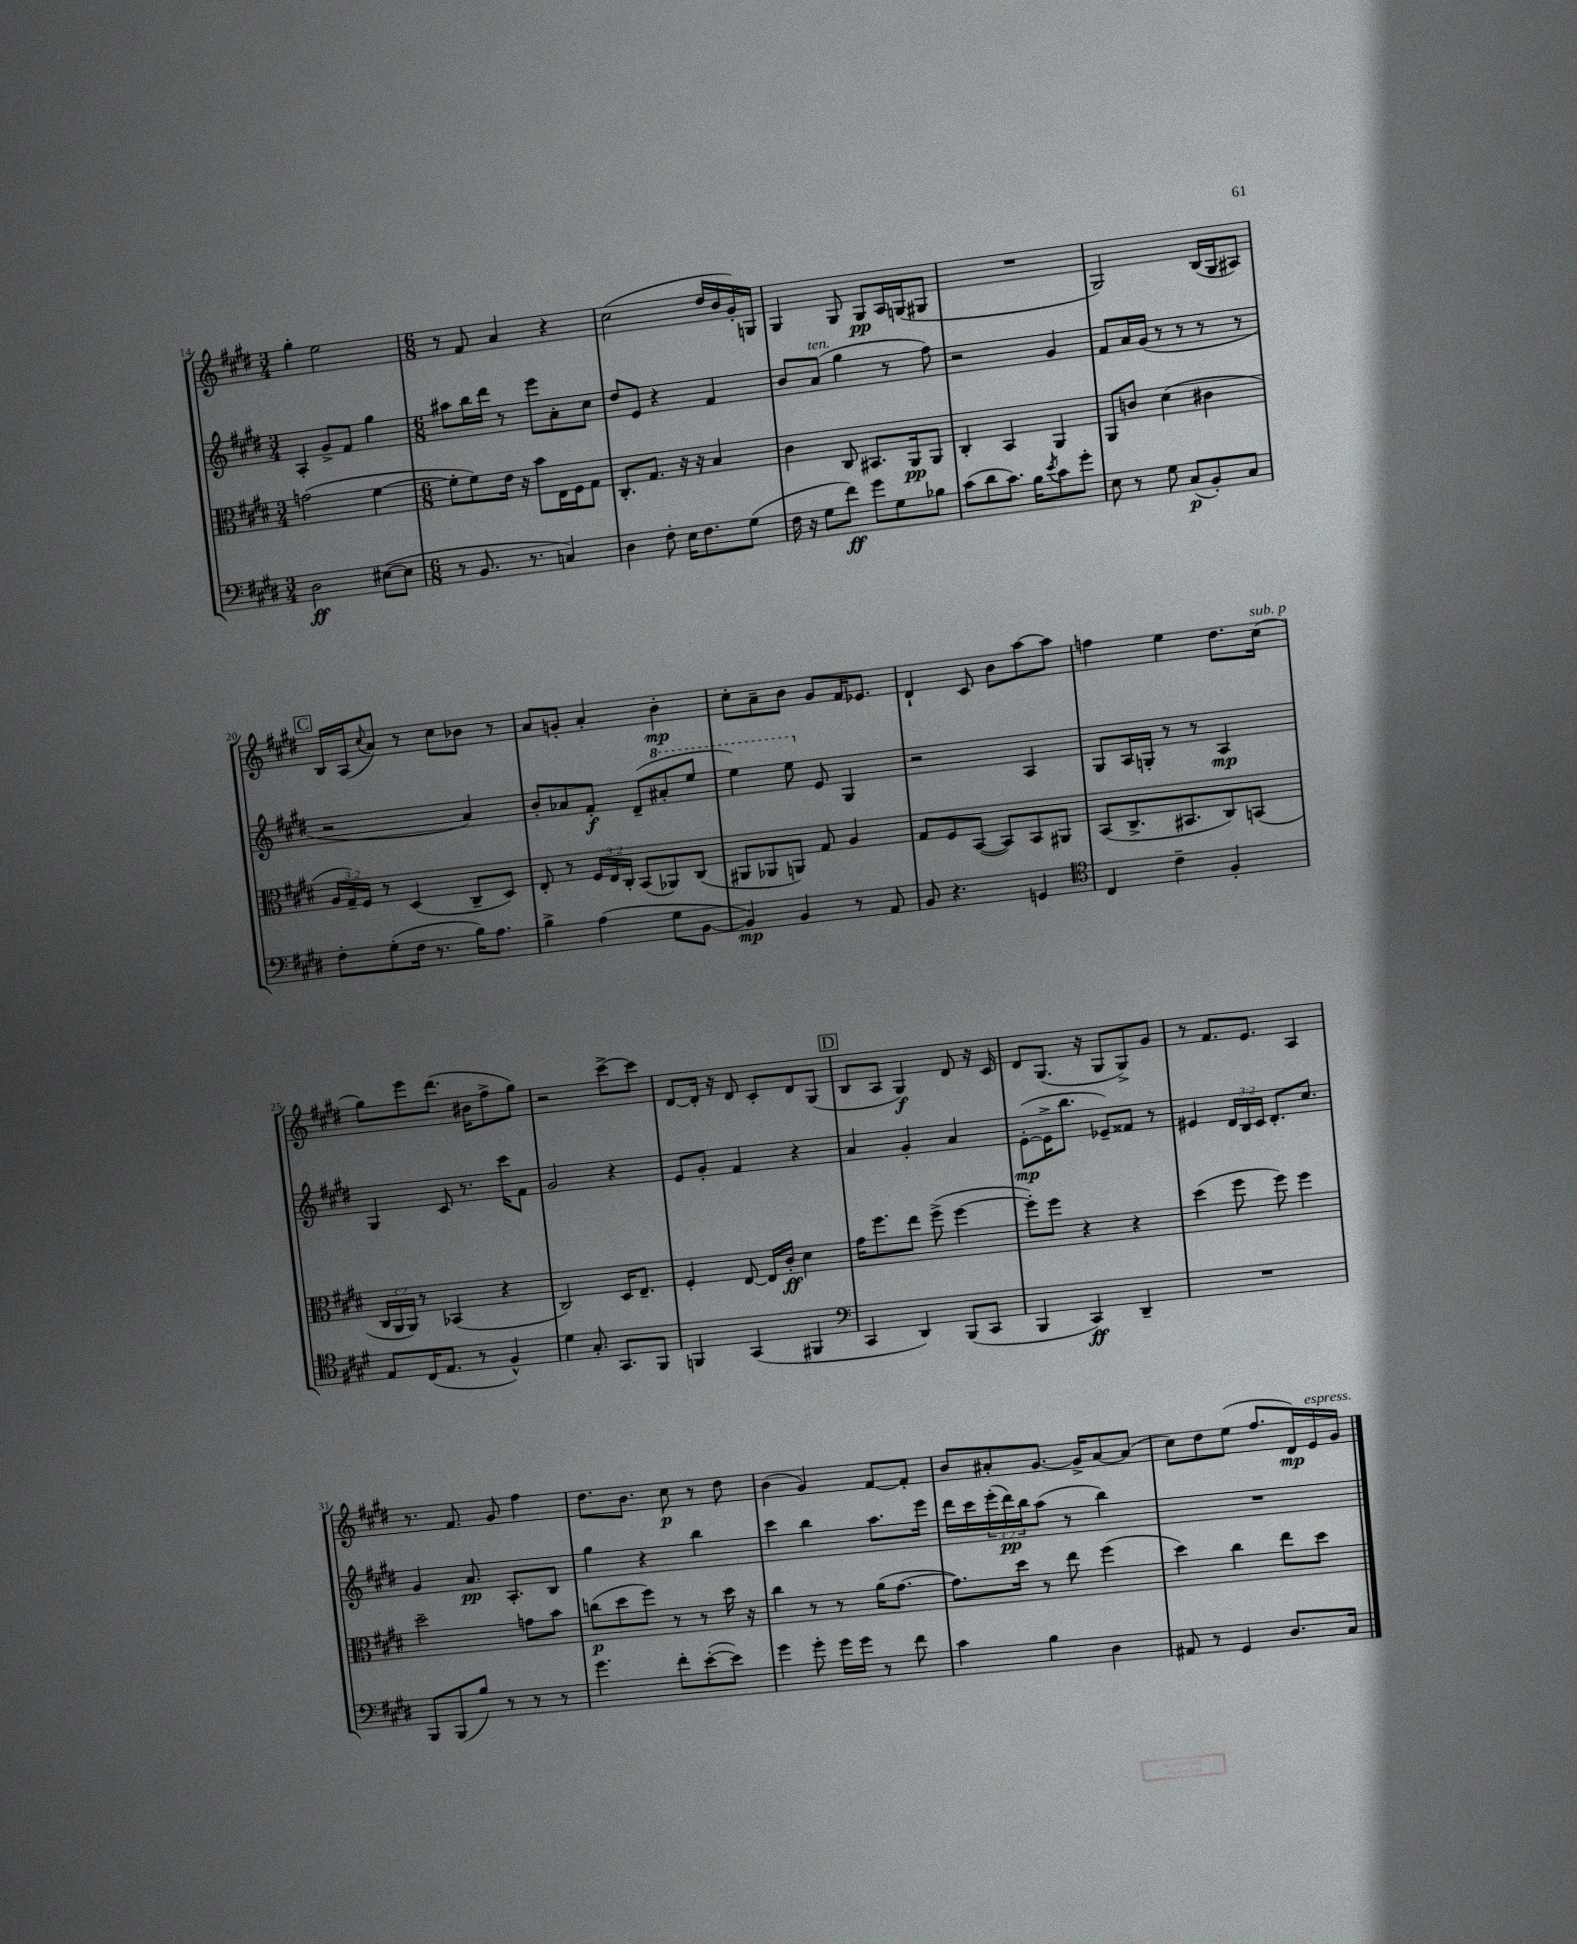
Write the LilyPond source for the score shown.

<<
\new StaffGroup <<
\new Staff = "s0" {
    \clef treble \key e \major \numericTimeSignature \time 3/4
    gis''4-. e''2 |
    \numericTimeSignature \time 6/8 r8 fis'8 a'4 r4 |
    cis''2( dis''16 b'16 gis'16-.) g16 |
    gis4 gis8 gis8\pp a16 g16( gis8 |
    R2. |
    gis2) b16( gis16 ais8) |
    \mark \markup { \box "C" } b16 a16( \appoggiatura { cis''8 } a'8) r8 cis''8 bes'8 r8 |
    a'8 g'8-. a'4-. b'4-.\mp |
    cis''8-. a'8-- b'8 gis'8 fis'16 ees'8. |
    dis'4-! cis'8 b'8 a''8~ a''8 |
    f''4 e''4 dis''8. cis''16^\markup { \italic "sub. p" }( |
    gis''8) e'''8 dis'''8.( bis'16 fis''8-> gis''8) |
    r2 cis'''8~-> cis'''8 |
    dis'8~ dis'16-. r16 dis'8 cis'8-. dis'8 gis8( |
    \mark \markup { \box "D" } b8 a8 gis4\f) dis'8 r16 cis'16 |
    dis'8 gis8.( r16 gis8 gis8->) gis'8 |
    r8 fis'8. e'8. a4 |
    r8. fis'8. gis'8 fis''4 |
    dis''8. b'8. cis''8\p r8 dis''8 |
    b'4( gis'4) fis'8~ fis'8-. |
    b'8 ais'8-. gis'8.~ gis'16-> ais'8~ ais'8( |
    cis''8) dis''8 e''8( fis''8. dis'16\mp) e'16^\markup { \italic "espress." } gis'16 \bar "|." |
}
\new Staff = "s1" {
    \clef treble \key e \major \numericTimeSignature \time 3/4 \override Staff.TupletNumber.text = #tuplet-number::calc-fraction-text
    a4-. gis'8-> fis'8 gis''4 |
    \numericTimeSignature \time 6/8 ais''8 b''16 dis'''16 r8 e'''8 a'8-. cis''8 |
    dis''8 e'8 r4 fis'4 |
    b'8 a'8^\markup { \italic "ten." }( gis''4 r8 fis''8) |
    r2 gis'4 |
    fis'8 a'16 gis'16( r8 r8 r8 r8 |
    \mark \markup { \box "C" } r2 a'4) |
    b'8-. aes'8 fis'8-.\f dis'8--( \ottava #1 ais''8-. e'''8 |
    e'''4) e'''8 \ottava #0 e'8 gis4 |
    r2 a4 |
    gis8 a16 g16-. r8 r8 a4\mp |
    gis4 cis'8 r8. cis'''16 fis'8 |
    gis'2 r4 |
    e'8 gis'8-. fis'4 r4 |
    \mark \markup { \box "D" } a'4 gis'4-. a'4 |
    e'8~-.\mp( e'16-> b''8. ees'8--) fisis'8 r8 |
    eis'4 \tuplet 3/2 { dis'16 b16 cis'16 } dis'8.-. cis''8. |
    gis'4 a'8.\pp a8.-. b8 |
    gis''4 r4 b''4 |
    cis'''4 b''4 a''8. e'''16 |
    dis'''16 cis'''16 \tuplet 3/2 { e'''16-.( dis'''16\pp) b''16 } a''8( r8 b''4) |
    R2. \bar "|." |
}
\new Staff = "s2" {
    \clef alto \key e \major \numericTimeSignature \time 3/4 \override Staff.TupletNumber.text = #tuplet-number::calc-fraction-text
    g'2( fis'4~ |
    \numericTimeSignature \time 6/8 fis'8-. fis'8) e'16 r16 b'8 e16 fis16 gis8 |
    cis8.-. gis8. r16 r16 b4 |
    cis'4 cis8 bis,8. a,16\pp a,8 |
    cis4-. b,4 a,4 |
    a,8 c'8 dis'4( cis'4 |
    \mark \markup { \box "C" } \tuplet 3/2 { a16 gis16--) fis16 } r8 dis4( cis8-- dis8) |
    e8-. r8 \tuplet 3/2 { fis16 e16 cis16-. } b,8( aes,8) cis8( |
    ais,8 aes,8 a,8) gis8 a4 |
    gis8 fis8 b,8~( b,8) b,8 ais,8 |
    b,8( cis8.-> bis,8. cis8) b,8( |
    \tuplet 3/2 { cis16 a,16 a,16) } r8 bes,4( r4 |
    cis2) dis16 e8.-- |
    fis4-. e8~ e16 cis'16-.\ff dis'4 |
    \mark \markup { \box "D" } gis'16 fis''8. e''8 fis''8->( fis''4~ |
    fis''8-.) fis''8 r4 r4 |
    dis''4( fis''8 fis''8) fis''4 |
    dis''2-- g'8 b'8 |
    c''8\p( dis''8 fis''8) r8 r8 dis''16 r16 |
    cis''4 r8 r8 a'16( gis'8.~ |
    gis'8.) dis''16 r8 e''8 fis''4( |
    dis''4) cis''4 e''8 dis''8 \bar "|." |
}
\new Staff = "s3" {
    \clef bass \key e \major \numericTimeSignature \time 3/4
    dis2\ff eis8~( eis8 |
    \numericTimeSignature \time 6/8 r8 b,8. r8. c4) |
    dis4 fis8-. e16 fis8. gis8( |
    fis16 r16 gis8 fis'8\ff) gis'8 gis8 bes8 |
    cis'8( dis'8 cis'8.) b16 \acciaccatura { e'8 } cis'8 gis'8-. |
    e8 r8 gis8 cis8\p( b,8-.) cis8 |
    \mark \markup { \box "C" } fis8-. gis8-.( fis16 r8. b16) a8. |
    b4-> a4( gis8 b,8~ |
    b,4\mp) b,4 r8 a,8 |
    b,8 r4. g,4 |
    \clef tenor cis4 cis'4-- fis4-. |
    e8 cis16( e8. r8 fis4-^) |
    dis'4 gis8.-. gis,8. fis,8 |
    f,4 gis,4( fis,4 |
    \mark \markup { \box "D" } \clef bass cis,4 dis,4) b,,8( cis,8 |
    b,,4 cis,4\ff) dis,4-- |
    R2. |
    b,,8 b,,8( b8) r8 r8 r8 |
    gis'4. fis'8-. e'8~-.( e'8) |
    gis'4 gis'8-. gis'16 gis'16 r8 fis'8 |
    cis'4 b4 dis4 |
    ais,8 r8 gis,4 dis8. cis16 \bar "|." |
}
>>
>>
\layout { \context { \Score currentBarNumber = #14 } }
